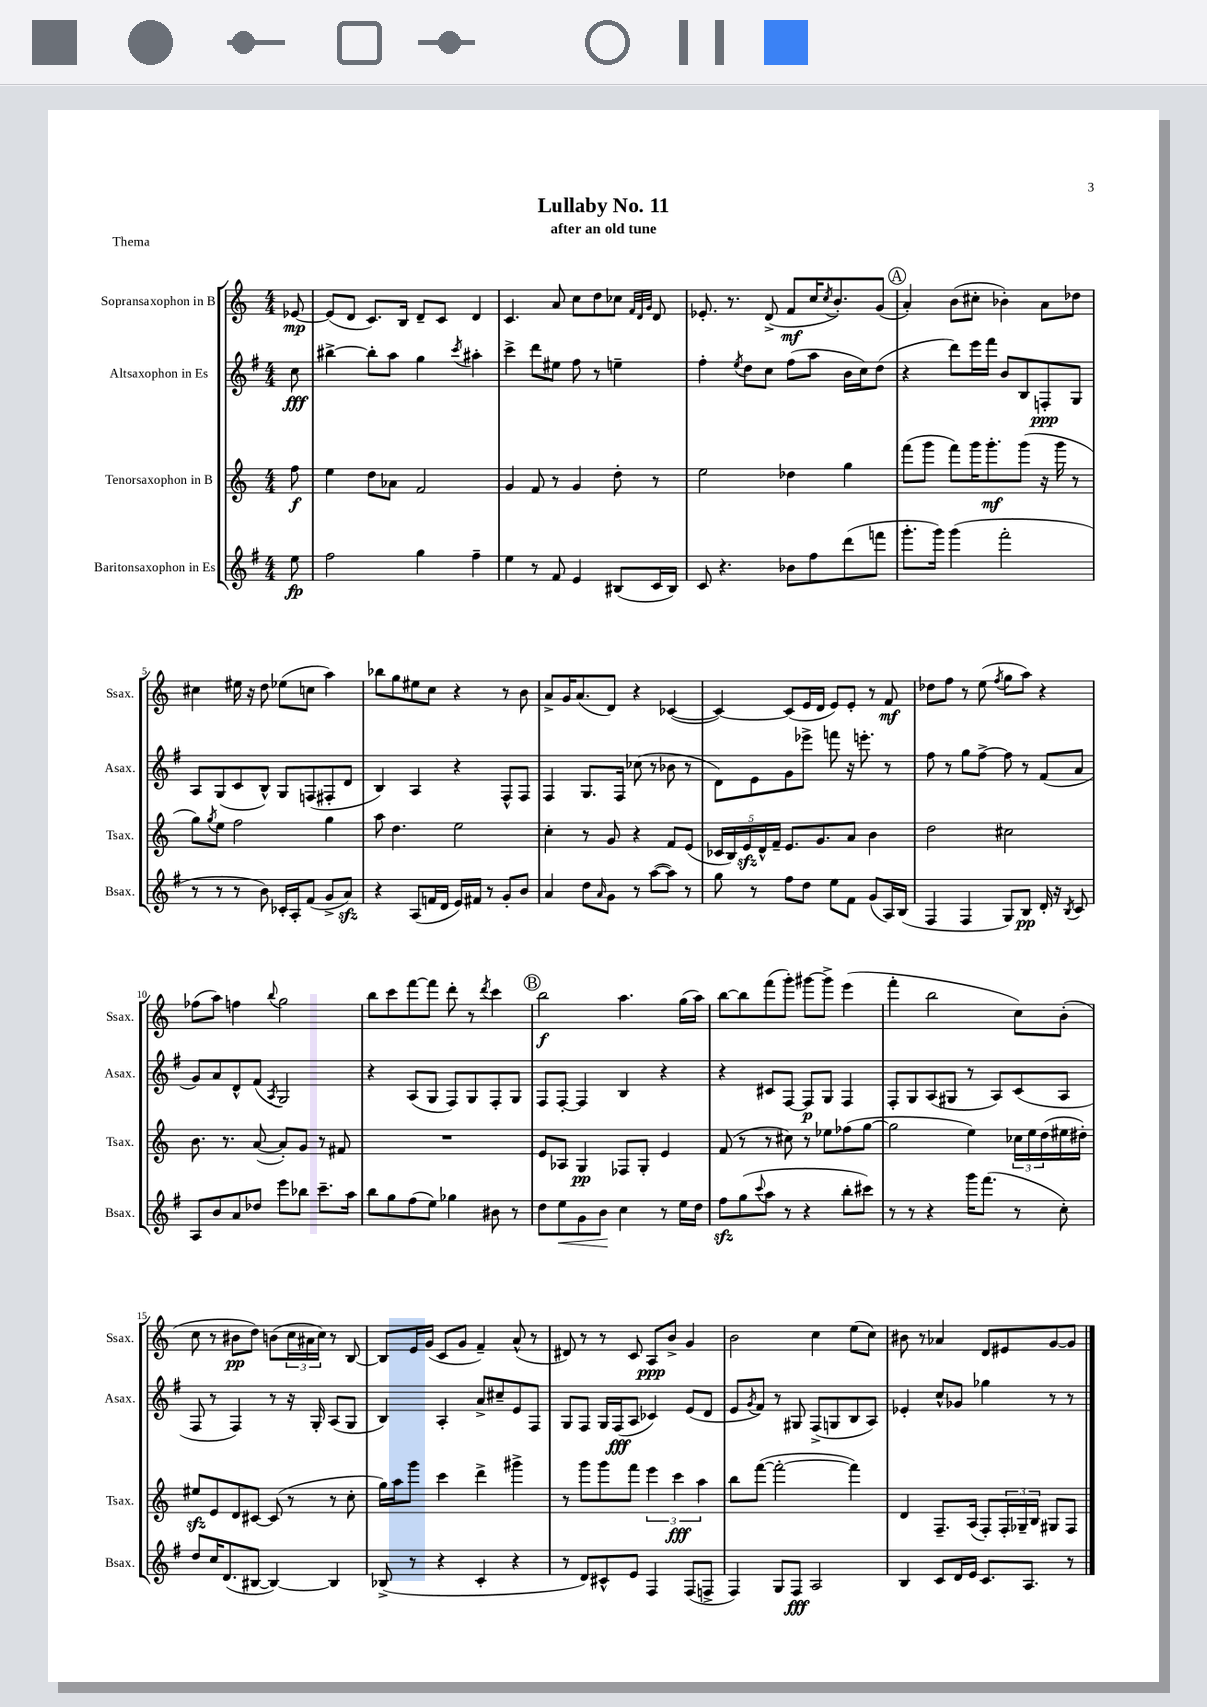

**kern	**kern	**kern	**kern
*staff4	*staff3	*staff2	*staff1
*clefG2	*clefG2	*clefG2	*clefG2
*k[f#]	*k[]	*k[f#]	*k[]
*M4/4	*M4/4	*M4/4	*M4/4
8ee\	8ff\	8cc\	[8e-/
=	=	=	=
2ff#\	4ee\	[4bb#^\	(8e-/]L
.	.	.	8d/J
.	8dd\L	8bb#'\]L	8.c/L)
.	8a-\J	8aa\J	.
.	.	.	16B/Jk
4gg\	2f/	4gg\	8d~/L
.	.	.	8c/J
.	.	8qccc/	.
4ff#~\	.	4aa#'\	4d/
=	=	=	=
4ee\	4g/	4ccc^\	4.c/
8r	8f/	8ddd\L	.
8f#/	8r	8ee#\J	8a/
4e/	4g/	8ff#\	8cc\L
.	.	8r	8dd\
(8B#/L	8dd'\	4ee~\	8cc-\J
.	.	.	32qqf/LLL
.	.	.	32qqd/
.	.	.	32qqg/JJJ
16c/L	8r	.	8d/
16B#/JJ)	.	.	.
=	=	=	=
8c/	2ee\	4ff#'\	8.e-'/
4.r	.	.	.
.	.	.	8.r
.	.	8qee/	.
.	.	8dd\L	.
.	.	8cc\J	(8d^/
8b-\L	4dd-\	(8ff#\L	8f/L
8ff#\	.	8aa\J	16cc/K
.	.	.	8qcc/
.	.	.	8.b'/)
(8ddd\	4gg\	16b\LL	.
.	.	16cc\J)	.
8fff\J	.	(8dd\J	(8g/J
=	=	=	=
8.ggg'\L	(8fff\L	4r	4a'/)
.	8ggg\J	.	.
16ggg\Jk)	.	.	.
(4ggg\	8fff\L)	8ddd\L)	(8b\L
.	16ggg\K	16eee\L	8cc#'\J
.	8.ggg'\	16fff#\JJ	.
2fff#'\	.	8b/L	4b-'\)
.	(8ggg\J	8B/	.
.	16r	8F'/	8a\L
.	16ggg\	.	.
.	8r	8G/J	8dd-\J
=	=	=	=
8r	8gg\L)	8A/L	4cc#\
.	8qgg/	.	.
8r	8ee\J	(8G/	.
8r	2ff\	8c/	16ee#\
.	.	.	16r
8b\)	.	8B^^/J)	8dd\
16c-'/LL	.	8G/L	(8ee-\L
16A'/J	.	.	.
(8f#/J	.	(8F/	8cc\J
8g^/L	4gg\	8F#'/	4aa\)
8a/J)	.	8d/J	.
=	=	=	=
4r	8aa\	4B/)	8bb-\L
.	4.dd\	.	8gg\
(8A/L	.	4A/	8ee#\
16f/L	.	.	8cc\J
16d/JJ	.	.	.
16e/LL)	2ee\	4r	4r
16f#/JJ	.	.	.
8r	.	.	.
8g'/L	.	8F#^^/L	8r
8b/J	.	8F#/J	8b\
=	=	=	=
4a/	4cc'\	4F#/	8a^/L
.	.	.	16g/K
.	.	.	(8.a/
8dd\L	8r	8.G/L	.
16qqa/	.	.	.
8g\J	8g/	.	8d/J)
.	.	16F#/Jk	.
8r	4r	(8cc-\	4r
([8aa\L	.	8r	.
8aa\]J)	8f/L	8b-\	([4c-/
8r	(8e/J	8r	.
=	=	=	=
8gg\	20c-/LL	8d\L)	4c-/_)
.	20B/)	.	.
.	20e/	.	.
8r	.	8e\	.
.	20d^^/	.	.
.	20f~/JJ	.	.
8ff#\L	8.e/L	8g\	(8c-/]L
8dd\J	.	8eee-^\J	16e/L
.	8.g/	.	16d/JJ
8ee\L	.	8fff\	8e/L)
8f#\J	8a/J	16r	8e'/J
.	.	8.eee'\	.
(8g/L	4b\	.	8r
16A/L)	.	8r	8f/
(16B/JJ	.	.	.
=	=	=	=
4F#/	2dd\	8ff#\	8dd-\L
.	.	8r	8ff\J
4F#/	.	8gg\L	8r
.	.	[8ff#^\J	(8ee\
.	.	.	8qff/
8G/L)	2cc#\	8ff#\]	8gg\L
8B/J	.	8r	8aa\J)
16d'/	.	(8f#/L	4r
16r	.	.	.
8qB/	.	.	.
8c/	.	8a/J	.
=	=	=	=
8A/L	8.b\	8g/L)	(8ff-\L
8b/	.	8a/	8aa\J)
.	8.r	.	.
8a/	.	8d^^/	4ff\
8dd-/J	([8a/	(8f#/J	.
.	.	8qA/	8qqbb/
8eee\L	8a'/]L)	2G/)	2gg\
8bb-\J	8g/J	.	.
8.ccc~\L	8r	.	.
.	8f#/	.	.
16aa\Jk	.	.	.
=	=	=	=
8bb\L	1r	4r	8bb\L
8gg\	.	.	8ccc\
(8ff#\	.	(8A/L	[8fff\
8ee\J)	.	8G/J	8fff\]J
4gg-\	.	8F#/L)	8ddd'\
.	.	8G/	8r
.	.	.	8qddd/
8b#\	.	8F#'/	4ccc\
8r	.	8G/J	.
=	=	=	=
8dd\L	8e/L	8F#/L	2bb\
8ee\	8A-/J	[8F#'/J	.
8g\	4G/	4F#/]	.
8b\J	.	.	.
4cc\	8F-/L	4B/	4.aa\
.	8G'/J	.	.
8r	4e/	4r	.
16ee\LL	.	.	(16gg\LL
16dd\JJ	.	.	16aa\JJ)
=	=	=	=
8ff#\L	(8f/	4r	[8bb\L
(8gg\	8r	.	8bb\]
8qqccc/	.	.	.
8aa\J	8r	8c#/L	(8fff\
8r	8cc#\)	[8F#/J	8ggg'\J)
4r	8r	8F#/]L	[8ggg#\L
.	8ee-\L	8G/J	8ggg#^\]J
8bb'\L	(8ff-\	4F#/	(4eee\
8ccc#\J)	[8gg\J	.	.
=	=	=	=
8r	2gg\]	8F#'/L	4fff'\
8r	.	8G/	.
4r	.	(8A/	2bb\
.	.	8G#/J	.
16ggg\LK	4ee\)	8r	.
(8.fff#\J	.	.	.
.	.	8A/L)	.
8r	24cc-\LL	(8c/	8cc\L)
.	24ee\	.	.
.	(24dd\	.	.
8cc'\)	16ee#\	8A/J	(8b'\J
.	16dd#'\JJ)	.	.
=	=	=	=
8dd/L	8ee#/L	8F#/	8cc\
16cc/K	8e/	8r	8r
(8.d/	.	.	.
.	8d/	4F#/)	8b#\L
[8B#/J	[8c#/J	.	8dd\J)
4B#/_)	(8c#/]	8r	(8b\L
.	8r	16r	24cc\L
.	.	.	24a#\
.	.	16G'/	.
.	.	.	24cc\JJ)
4B#/]	8r	(8A/L	8r
.	8cc'\	8G/J	[8B/
=	=	=	=
(8B-^/	16gg\LL)	4B/)	8B/]L
.	16aa\J	.	.
8r	8ggg\J	.	16e/L
.	.	.	(16g/JJ
4r	4ccc\	4A'/	8c/L
.	.	.	8g/J
4c'/	4ddd^\	8a^/L	4f~/)
.	.	8cc#~/	.
4r	4ggg#^\	8e/	(8a^^/
.	.	8F#/J	8r
=	=	=	=
8r	8r	8G/L	8d#/)
8d/L)	8ggg\L	8F#/J	8r
8c#^^/	8ggg\	16G/LL	8r
.	.	(16F#/J	.
8e/J	8fff\J	8A/J	8c/
4F#/	6eee\	4c-/)	8A/L
.	.	.	8b^/J
.	6ccc\	.	.
(8F#/L	.	(8e/L	4g/
.	6aa\	.	.
8F^/J	.	8d/J	.
=	=	=	=
4F#/)	8bb\L	8e/L	2b\
.	.	8qg/	.
.	([8fff\J	8f#/J)	.
8G/L	2fff'\_	8r	.
8F#/J	.	8G#/	.
2A/	.	(8F#^/L	4cc\
.	.	8G/	.
.	4fff\])	8B/	(8ee\L
.	.	8A/J)	8cc\J)
=	=	=	=
4B/	4d/	4e-'/	8b#\
.	.	.	8r
8c/L	8.F~/L	8cc^^/L	4a-/
16d/L	.	8g-/J	.
16e/JJ	(16A/Jk	.	.
8.c/L	8F'/L)	4gg-\	8d/L
.	24F'/L	.	8e#/
.	24G-~/	.	.
8.A/J	.	.	.
.	24B/JJ	.	.
.	8G#/L	8r	[8g/
8r	8F/J	8r	8g/]J
==	==	==	==
*-	*-	*-	*-
